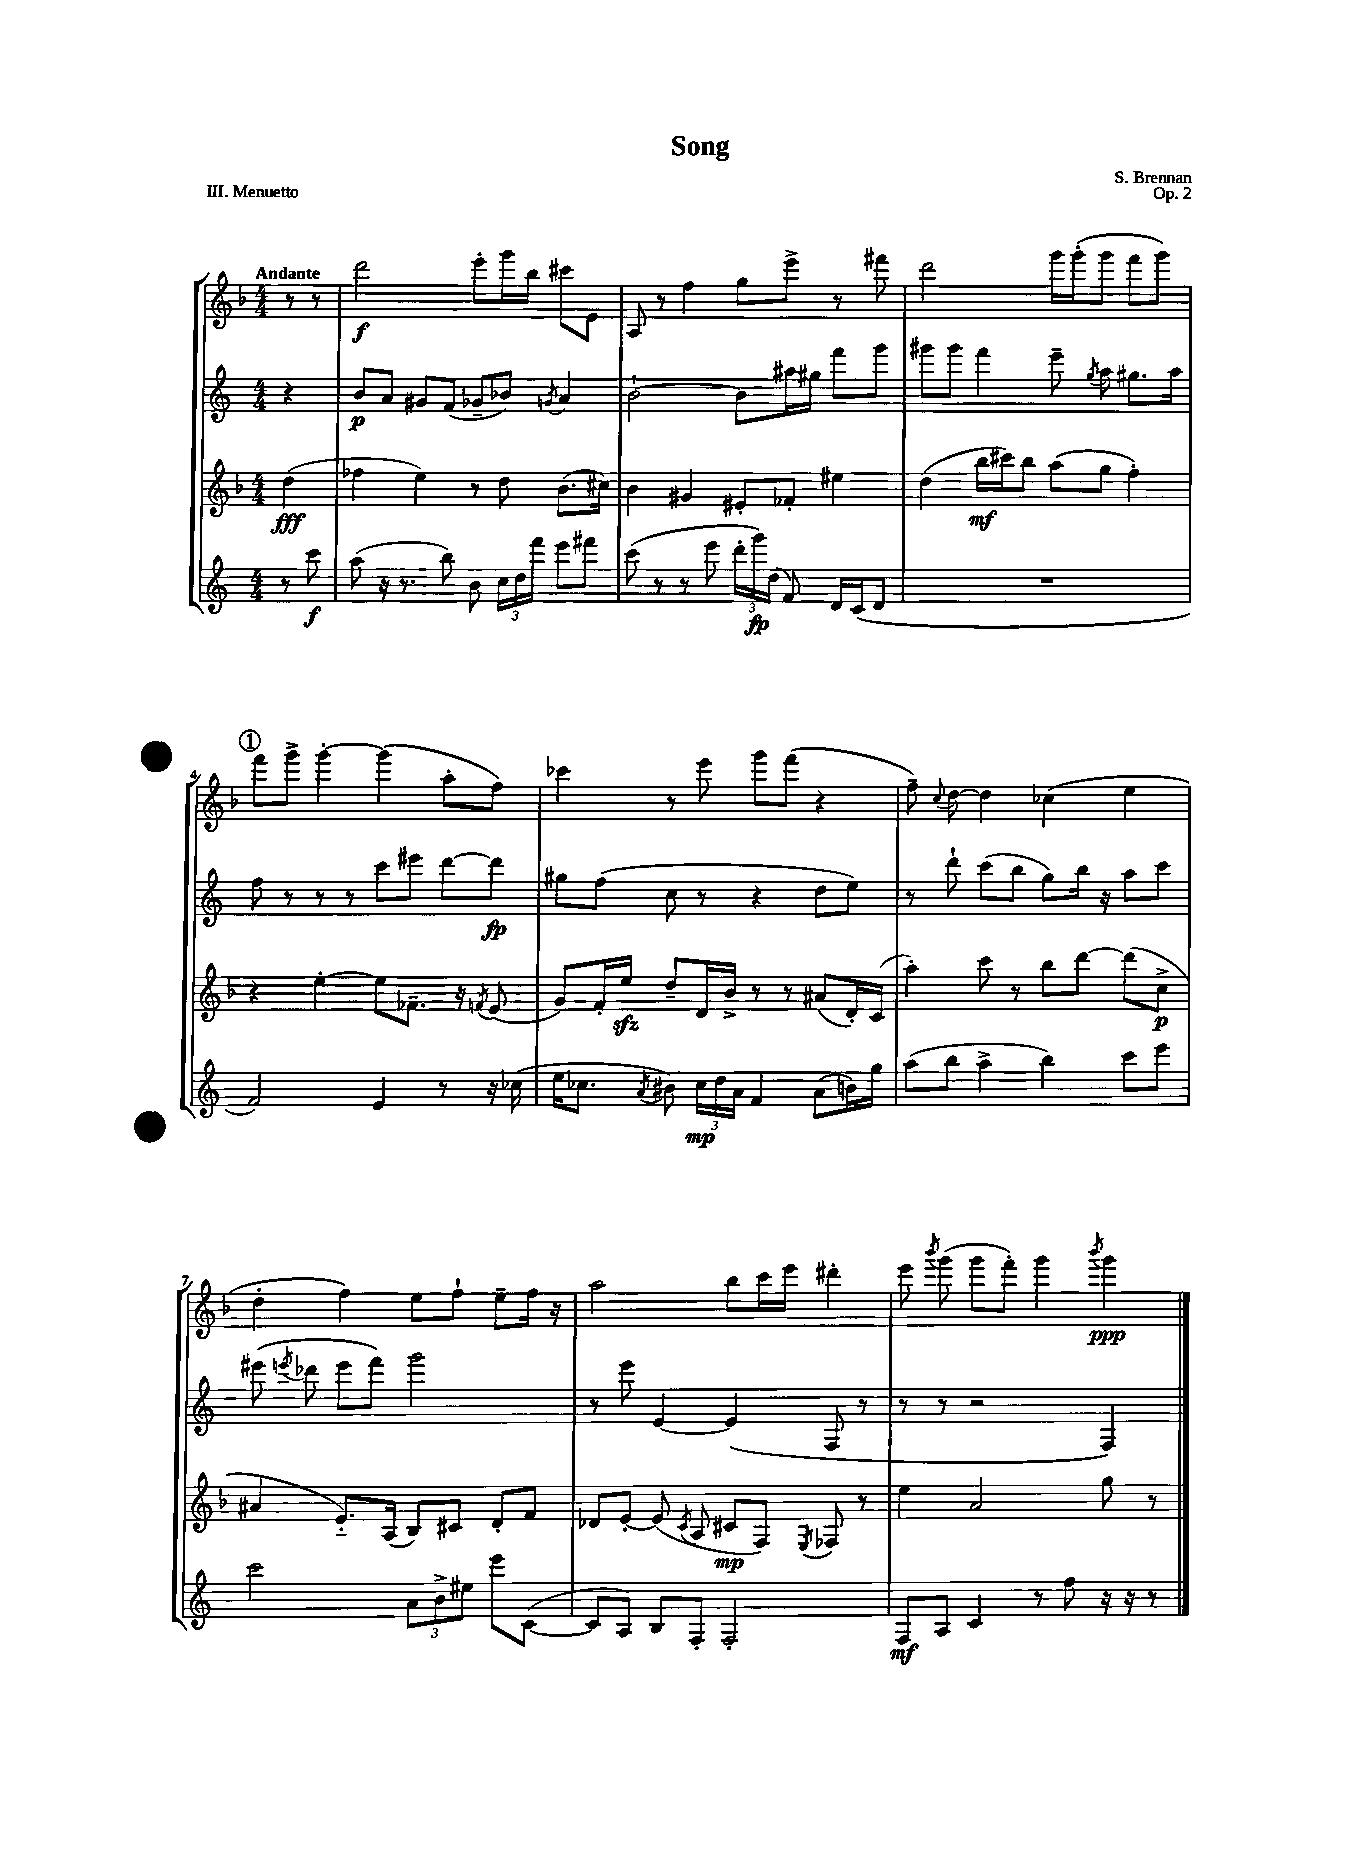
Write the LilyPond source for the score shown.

\header { title = "Song" composer = "S. Brennan" opus = "Op. 2" piece = "III. Menuetto" }
<<
\new StaffGroup <<
\new Staff = "s0" {
    \clef treble \key f \major \numericTimeSignature \time 4/4 \partial 4 \tempo "Andante"
    \autoBeamOff r8 r8 |
    d'''2\f e'''8[-. g'''16 bes''16] cis'''8[ e'8] |
    a8 r8 f''4 g''8[ e'''8]-> r8 fis'''8 |
    d'''2 g'''16[ g'''16-.( g'''8] f'''8[ g'''8]) |
    \mark \markup { \circle "1" } f'''8[ g'''8]-> g'''4~-. g'''4( a''8[-. f''8]) |
    ces'''4 r8 e'''8 g'''8[ f'''8]( r4 |
    f''8--) \appoggiatura { c''8 } d''8~ d''4 ces''4( e''4 |
    d''4-. f''4) e''8[ f''8]-! e''8[-- f''16] r16 |
    a''2 bes''8[ c'''16 e'''16] dis'''4-. |
    e'''8 \acciaccatura { bes'''8 } g'''8( g'''8[ f'''8]-.) g'''4 \acciaccatura { bes'''8 } g'''4\ppp \bar "|." |
}
\new Staff = "s1" {
    \clef treble \key c \major \numericTimeSignature \time 4/4 \partial 4
    \autoBeamOff r4 |
    b'8[\p a'8] gis'8[ f'8]( ges'8[-- bes'8]) \acciaccatura { g'8 } a'4 |
    b'2~-! b'8[ ais''16 gis''16] f'''8[ g'''8] |
    gis'''8[ gis'''8] f'''4 e'''8-- \acciaccatura { g''8 } a''8 gis''8.[ a''16] |
    \mark \markup { \circle "1" } f''8 r8 r8 r8 c'''8[ eis'''8] d'''8[~ d'''8]\fp |
    gis''8[ f''8]( c''8 r8 r4 d''8[ e''8]) |
    r8 d'''8-! c'''8[( b''8] g''8[) b''16] r16 a''8[ c'''8] |
    eis'''8( \acciaccatura { e'''8 } des'''8 e'''8[ f'''8]) g'''2 |
    r8 e'''8 e'4~ e'4( f8 r8 |
    r8 r8 r2 f4) \bar "|." |
}
\new Staff = "s2" {
    \clef treble \key f \major \numericTimeSignature \time 4/4 \partial 4
    \autoBeamOff d''4\fff( |
    fes''4 e''4) r8 d''8 bes'8.[( cis''16]) |
    bes'4 gis'4 eis'8[-. fes'8]-. eis''4 |
    d''4( bes''16[\mf cis'''16) bes''8] a''8[( g''8] f''4-.) |
    \mark \markup { \circle "1" } r4 e''4~-. e''8[ fes'8.]-- r16 \acciaccatura { f'8 } e'8( |
    g'8[) f'16-. e''16]\sfz d''8[-- d'16 bes'16]-> r8 r8 ais'8[( d'16-.) c'16]( |
    a''4-.) c'''8 r8 bes''8[ d'''8]~ d'''8[( c''8]->\p |
    ais'4 e'8.[-_) a16]( bes8[) cis'8] d'8[-. f'8] |
    des'8[ e'8]~-. e'8( \acciaccatura { c'8 } a8 cis'8[\mp f8]) \acciaccatura { e8 } fes8 r8 |
    e''4 a'2 g''8 r8 \bar "|." |
}
\new Staff = "s3" {
    \clef treble \key c \major \numericTimeSignature \time 4/4 \partial 4
    \autoBeamOff r8 c'''8\f |
    a''8( r16 r8. b''8) b'8 \tuplet 3/2 { c''16[ d''16 f'''16] } e'''8[ fis'''8] |
    c'''8( r8 r8 e'''8 \tuplet 3/2 { d'''16[-. g'''16\fp) d''16]( } f'8) d'16[ c'16( d'8] |
    R1 |
    \mark \markup { \circle "1" } f'2) e'4 r8 r16 ces''16( |
    e''16[ ces''8.] \acciaccatura { a'8 } bis'8) \tuplet 3/2 { ces''16[\mp d''16 a'16] } f'4 a'8[( b'16) g''16] |
    a''8[( b''8] a''4-> b''4) c'''8[ e'''8] |
    c'''2 \tuplet 3/2 { a'8[ b'8-> eis''8] } e'''8[ c'8]~( |
    c'8[ a8]) b8[ f8]-. f2-. |
    f8[\mf a8] c'4 r8 f''8 r16 r16 r8 \bar "|." |
}
>>
>>
